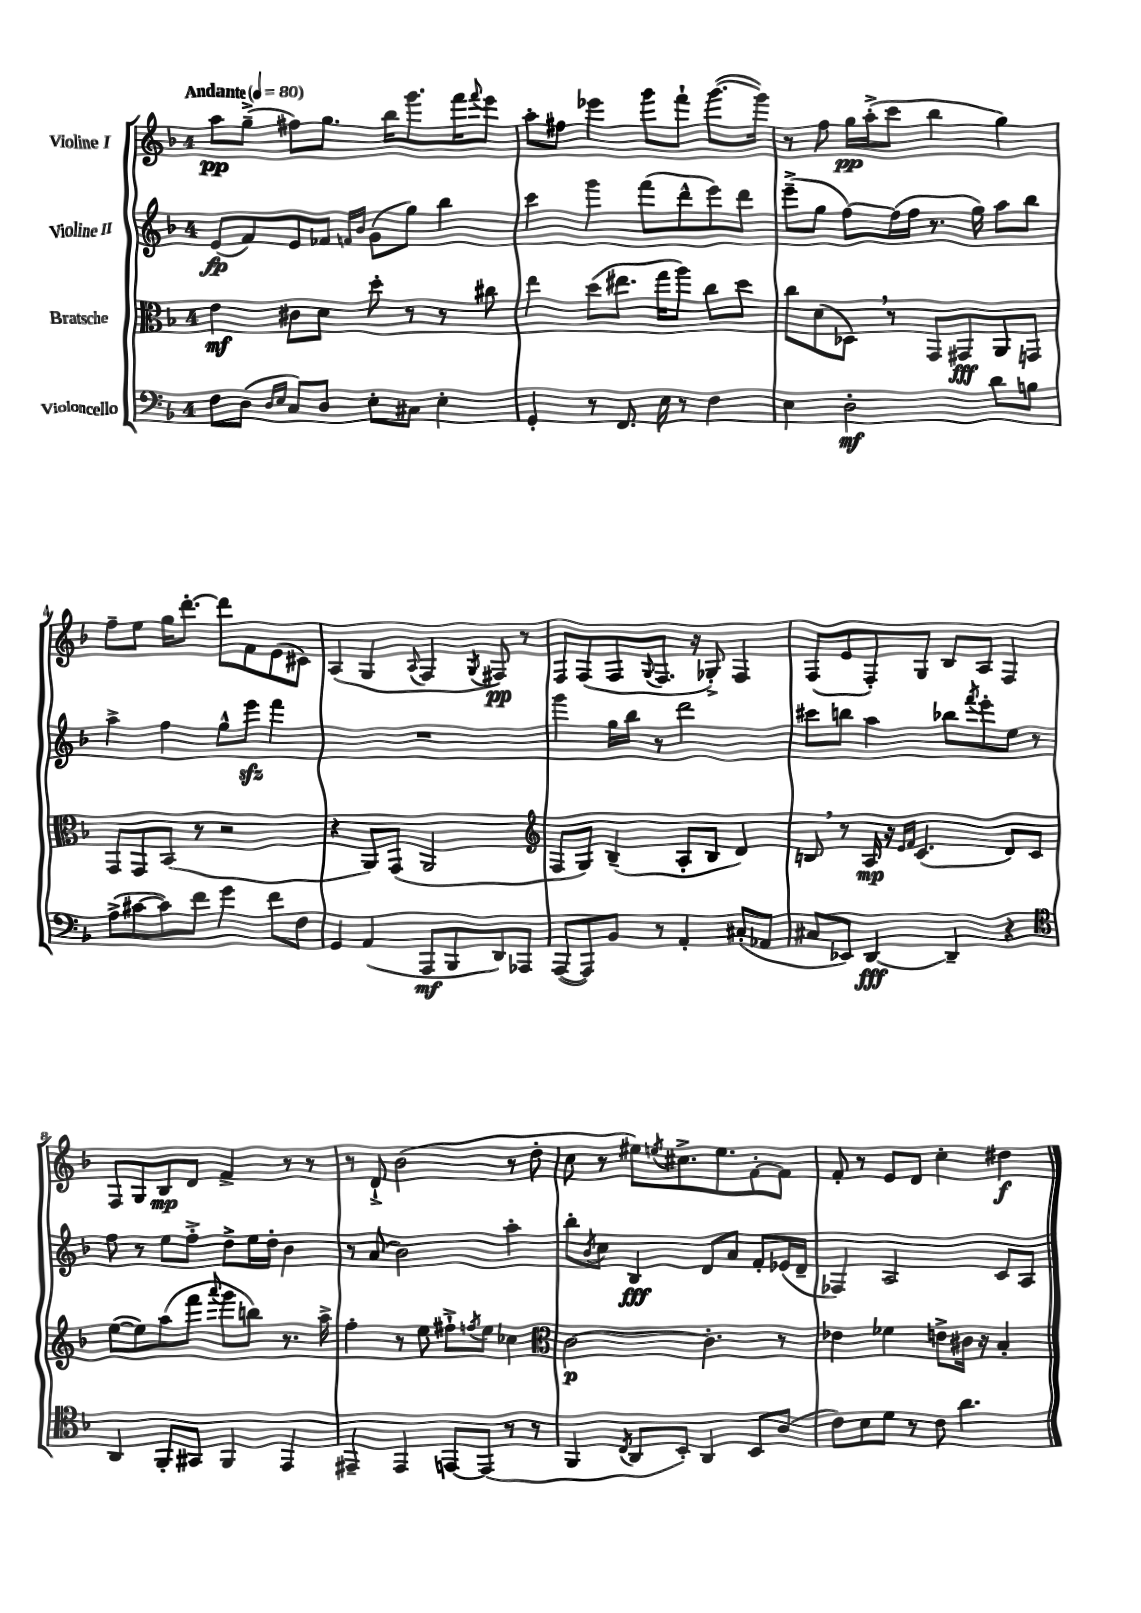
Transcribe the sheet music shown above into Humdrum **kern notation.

**kern	**kern	**kern	**kern
*staff4	*staff3	*staff2	*staff1
*clefF4	*clefC3	*clefG2	*clefG2
*k[b-]	*k[b-]	*k[b-]	*k[b-]
*M4/4	*M4/4	*M4/4	*M4/4
*MM80	*MM80	*MM80	*MM80
8F\L	4e\	(8e/L	8aa\L
(8D\J	.	8f/)	(8gg~^\J
16qqD/LL	.	.	.
16qqE/JJ	.	.	.
8C/L)	8c#\L	8e/	8ff#\L)
8D/J	8d\J	8f-/J	8.gg\J
.	.	16qqf/LL	.
.	.	16qqb-/JJ	.
8E'\L	8dd'\	(8g\L	.
.	.	.	16bb-\LK
8C#\J	8r	8gg\J)	8.ggg\
4E'\	8r	4bb-\	.
.	.	.	16fff\K
.	.	.	8qqfff/
.	8cc#\	.	8eee\J
=	=	=	=
4GG'/	4ee\	4ccc\	8aa'\L
.	.	.	8ff#\J
8r	(8dd\L	4ggg\	4eee-\
8.FF/	8.ee#\J	.	.
.	.	(8fff\L	8ggg\L
16E\	16gg\LK	.	.
8r	8aa\J)	8ddd^^\	8fff`\J
4F\	8cc\L	8eee\)	([8.ggg\L
.	8dd\J	8ddd\J	.
.	.	.	16ggg\]Jk)
=	=	=	=
4E\	8cc\L	(8eee~^\L	8r
.	(8d\	8gg\J	8ff\
2D'\	8D-\J)	[8ff\L)	16gg\LL
.	.	.	(16aa'^\J
.	8r	(16ff\]L	8ccc\J
.	.	16ff\JJ	.
.	8GG/L	8.r	4bb-\
.	8GG#/	.	.
.	.	16gg\)	.
8d\L	8AA/	8aa\L	4gg\)
8B\J	8GG/J	8bb-\J	.
=	=	=	=
(8A^\L	8GG/L	4aa^\	8ff~\L
[8c#\	8GG/	.	8ee\J
8c#\])	(8BB-/J	4ff\	16gg\LK
.	.	.	[8.ddd'\J
8f\J	8r	.	.
4g\	2r	8gg^^\L	8ddd\]L
.	.	8eee\J	8f\
8f\L	.	4fff\	(8e\
8F\J	.	.	8c#\J)
=	=	=	=
4GG/	4r	1r	(4A/
(4AA/	8AA/L)	.	4G/
.	(8GG/J	.	.
.	.	.	8qqA/
8AAA/L	2AA/	.	4F/
8BBB-/	.	.	.
.	.	.	8qG/
8DD/)	.	.	8F#/)
8AAA-/J	.	.	8r
=	=	=	=
*	*clefG2	*	*
([8AAA/L	8F/L	4ggg\	8F/L
8AAA/])	8G/J)	.	(8F/
8BB-/J	(4B-~/	16gg\LL	8F/
.	.	16bb-\JJ	.
.	.	.	8qqG/
8r	.	8r	8.F/J
4AA'/	8A'/L	2ddd\	.
.	.	.	16r
.	8B-/J	.	8G-'^/)
(8C#'/L	4d/)	.	4F/
8AA-/J	.	.	.
=	=	=	=
8C#/L	8B/	8ccc#\L	(8F/L
8EE-/J)	8r	8bb\J	8e/
[4DD/	16A/	4aa\	8F'/)
.	16r	.	.
.	16qqe/LL	.	.
.	16qqf/JJ	.	.
.	(4.c/	.	8G/J
4DD~/]	.	8bb-\L	8B-/L
.	.	8qfff/	.
.	.	8eee'\	8A/J
4r	8d/L)	8ee\J	4F/
.	8c/J	8r	.
=	=	=	=
*clefC4	*	*	*
4AA/	([8ee\L	8ff\	8F/L
.	8ee\])	8r	8G/
8FF'/L	(8aa\	8ee\L	8B-/
8GG#/J	8fff\J	8ff'^\J	8d/J
.	8qqaaa/	.	.
4FF/	8ggg\L	8dd^\L	4f^/
.	8bb\J)	16ee\L	.
.	.	16dd'\JJ	.
4EE/	8.r	4b-\	8r
.	.	.	8r
.	16aa^\	.	.
=	=	=	=
4EE#~/	4ff'\	8r	8r
.	.	(8a/	8d`^/
4EE#/	8r	2b-\)	(2b-\
.	8ee\	.	.
[8EE/L	8ff#`^\L	.	.
.	8qff/	.	.
(8EE/]J	8ee\J	.	.
8r	4cc-\	4aa'\	8r
8r	.	.	8dd'\
=	=	=	=
*	*clefC3	*	*
4FF/	[2c\	8bb-'\L	8cc\
.	.	8qb-/	.
.	.	8cc\J	8r
8qC/	.	.	.
8AA/L	.	4B-/	8ee#\L)
.	.	.	8qee/
8BB-'/J)	.	.	8.cc#^\
4AA/	4.c'\]	8d/L	.
.	.	.	8.ee\
.	.	8a/J	.
8BB-/L	.	8f'/L	[8f'\
(8A/J	8r	(16e-/L	8f\]J
.	.	16d~/JJ	.
=	=	=	=
8c\L)	4e-\	4F-/)	8f'/
8B-\	.	.	8r
8d\J	4f-\	2A/	8e/L
8r	.	.	8d/J
8c\	8e^\L	.	4cc'\
4.a\	16c#\Jk	.	.
.	16r	.	.
.	4B-'/	8c/L	4dd#\
.	.	8A/J	.
==	==	==	==
*-	*-	*-	*-
